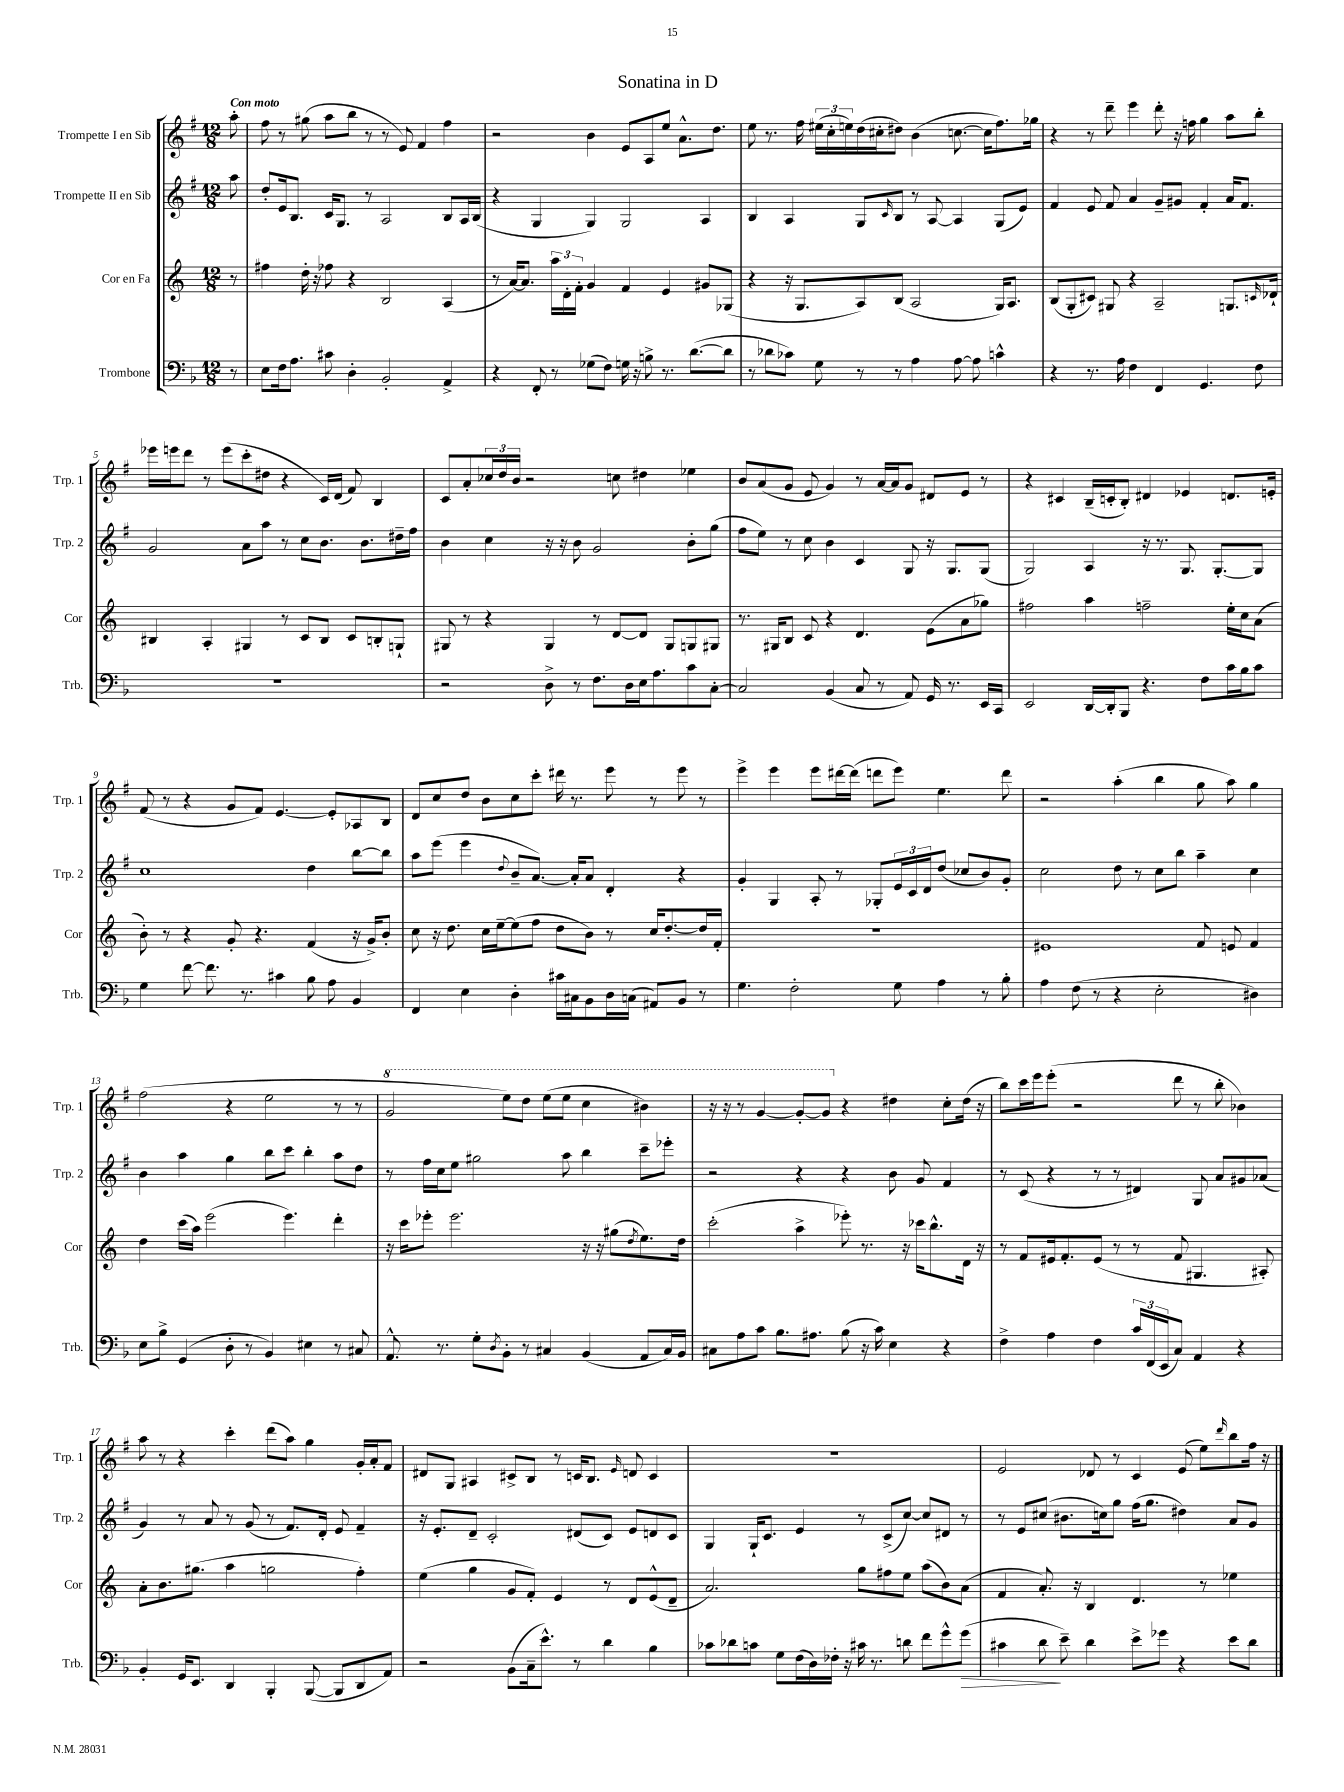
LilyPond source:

\header { title = "Sonatina in D" }
<<
\new StaffGroup <<
\new Staff = "s0" \with { instrumentName = "Trompette I en Sib" shortInstrumentName = "Trp. 1" } {
    \clef treble \key g \major \numericTimeSignature \time 12/8 \partial 8 \tempo "Con moto"
    a''8-. |
    fis''8 r8 gis''8( a''8 b''8 r8 r8 e'8) fis'4 fis''4 |
    r2 b'4 e'8 a8 e''8 a'8.-^ d''8. |
    e''8 r8. fis''16 \tuplet 3/2 { eis''16( c''16-. e''16) } d''16( cis''16-. dis''8) b'4( c''8.~ c''16 fis''8.) ges''16 |
    r4 r8 d'''8-- e'''4 d'''8-. r16 f''16 g''4 a''8 b''8-. |
    ees'''16 e'''16 d'''8 r8 e'''8( c'''8-. dis''8 r4 c'16) d'16( fis'8) b4 |
    c'8 a'8-. \tuplet 3/2 { ces''16 d''16 b'16 } r2 c''8 dis''4 ees''4 |
    b'8 a'8( g'8 e'8 g'4) r8 a'16~ a'16 g'8 dis'8 e'8 r8 |
    r4 cis'4 b16--( c'16-. b8-.) dis'4 ees'4 d'8. e'16-. |
    fis'8( r8 r4 g'8 fis'8) e'4.~ e'8-. aes8 b8 |
    d'8 c''8 d''8 b'8 c''8 c'''8-. dis'''16 r8. e'''8 r8 e'''8 r8 |
    e'''4-> e'''4 e'''8 dis'''16~ dis'''16( d'''8 e'''8) e''4. d'''8 |
    r2 a''4-.( b''4 g''8 a''8) g''4 |
    fis''2( r4 e''2 r8 r8 |
    \ottava #1 g''2 e'''8) d'''8 e'''8( e'''8 c'''4 bis''4) |
    r16 r16 r8 g''4~ g''8~-. g''8 \ottava #0 r4 dis''4 c''8-. dis''16( r16 |
    b''8) c'''16 e'''16 e'''8-.( r2 d'''8 r8 b''8-. bes'4) |
    a''8 r8 r4 c'''4-. d'''8( a''8) g''4 g'16-. a'16-. fis'8 |
    dis'8 g8 ais4 cis'8-> b8 r8 c'16 b8. \grace { e'16 } d'8 c'4 |
    R1. |
    e'2 des'8 r8 c'4 e'8( e''8) \grace { d'''16 } b''8 fis''16 r16 \bar "|." |
}
\new Staff = "s1" \with { instrumentName = "Trompette II en Sib" shortInstrumentName = "Trp. 2" } {
    \clef treble \key g \major \numericTimeSignature \time 12/8 \partial 8
    a''8 |
    d''8-. e'16 b8. c'16 g8. r8 a2 b8 a16 b16( |
    r4 g4 g4) g2 a4 |
    b4 a4 g8 \grace { c'16 } b8 r8 a8~ a4 g8( e'8) |
    fis'4 e'8 fis'8 a'4 g'8-- gis'8 fis'4-. a'16 fis'8. |
    g'2 a'8 a''8 r8 c''8 b'8. b'8. dis''16-- fis''16 |
    b'4 c''4 r16 r16 b'8 g'2 b'8-. g''8( |
    fis''8 e''8) r8 c''8 b'4 c'4 g8 r16 g8. g8( |
    g2) a4 r16 r8. g8. g8.~-. g8 |
    c''1 d''4 b''8~ b''8 |
    a''8 e'''8( e'''4 \appoggiatura { d''8 } b'8-- a'8.~) a'16-. a'8 d'4-. r4 |
    g'4-. g4 a8-. r8 ges8-. \tuplet 3/2 { e'16 c'16 d'16 } d''8( ces''8 b'8) g'8-. |
    c''2 d''8 r8 c''8 b''8 a''4-- c''4 |
    b'4 a''4 g''4 b''8 c'''8 b''4-. a''8 d''8 |
    r8 fis''16 c''16 e''8 gis''2 a''8 b''4 c'''8-- ees'''8-. |
    r2 r4 r4 b'8 g'8 fis'4 |
    r8 c'8( r4 r8 r8 dis'4) g8 a'8 gis'8 aes'8( |
    g'4) r8 a'8 r8 g'8( r8 fis'8.) d'16-. e'8 fis'4-- |
    r16 e'8.-. d'8-- c'2-. dis'8( c'8) e'8 d'8 c'8 |
    g4 g16-! c'8. e'4 r8 c'8->( c''8~) c''8 dis'8 r8 |
    r8 e'8 cis''8( bis'8. c''16) g''8 fis''16( g''8. dis''4) a'8 g'8 \bar "|." |
}
\new Staff = "s2" \with { instrumentName = "Cor en Fa" shortInstrumentName = "Cor" } {
    \clef treble \key c \major \numericTimeSignature \time 12/8 \partial 8
    r8 |
    fis''4 d''16-. r16 fes''8 r4 b2 a4( |
    r8 a'16~) a'8. \tuplet 3/2 { a''16 d'16-. f'16-. } g'4 f'4 e'4 gis'8 ges8( |
    r4 r16 g8. a8) b8( a2 g16) a8. |
    b8( g8-. cis'8) gis8 r4 a2-- g8. \grace { c'16 } des'16-! |
    bis4 a4-. gis4 r8 c'8 bis8 c'8 b8-. g8-! |
    gis8 r8 r4 gis4 r8 d'8~ d'8 gis8 g8 gis8 |
    r8. gis16 b8 c'8 r4 d'4. e'8( a'8 ges''8) |
    fis''2 a''4 f''2-- e''16-. c''16 a'8( |
    b'8-.) r8 r4 g'8-. r4. f'4( r16 g'16->) b'8-. |
    c''8 r16 d''8. c''16 e''16~-- e''8( f''8 d''8 b'8) r8 c''16 d''8.~-. d''16 f'16-. |
    R1. |
    eis'1 f'8 e'8 f'4 |
    d''4 c'''16( a''16) e'''2( e'''4.) d'''4-. |
    r16 c'''16 ees'''8-. ees'''2. r16 r16 gis''8( \acciaccatura { d''8 } e''8.) d''16 |
    c'''2-.( a''4-> ees'''8-.) r8. r16 ces'''16 b''8.-^ d'16 r16 |
    r8 f'8 eis'16 f'8.-. eis'8( r8 r8 f'8 gis4. ais8-.) |
    a'8-. b'8. gis''8.( a''4 g''2 f''4-.) |
    e''4( g''4 g'8 f'8-.) e'4 r8 d'8 e'8-^( d'8-- |
    a'2.) g''8 fis''8 e''8 a''8( b'8) a'8( |
    f'4 a'8.-.) r16 b4 d'4. r8 ees''4 \bar "|." |
}
\new Staff = "s3" \with { instrumentName = "Trombone" shortInstrumentName = "Trb." } {
    \clef bass \key f \major \numericTimeSignature \time 12/8 \partial 8
    r8 |
    e8 f16 a8. cis'8 d4-. bes,2-. a,4-> |
    r4 f,8-. r8 ges8( f8) g16 r16 b8-> r8. d'8.~( d'8 |
    r8 des'8 ces'8) g8 r8 r8 a4 a8~ a8 c'4-^ |
    r4 r8. a16 f4 f,4 g,4. f8 |
    R1. |
    r2 d8-> r8 f8. d16 e16 a8. c'8 c8~-. |
    c2 bes,4( c8 r8 a,8) g,16 r8. e,16 c,16 |
    e,2 d,16~ d,16-. bes,,8 r4. f8 c'16 bes16 c'8 |
    g4 f'8~ f'8. r8. cis'4 bes8 a8 bes,4 |
    f,4 e4 d4-. cis'16 cis16 bes,8 d16 c16( ais,8) bes,8 r8 |
    g4. f2-. g8 a4 r8 bes8-. |
    a4 f8( r8 r4 e2-. dis4) |
    e8 bes8-> g,4( d8-. r8 bes,4) eis4 r8 cis8 |
    a,8.-^ r8. g8-. \acciaccatura { d8 } bes,8-. r8 cis4 bes,4( a,8 cis16) bes,16 |
    cis8 a8 c'8 bes8. ais8. bes8( r16 c'16) e4 r4 |
    f4-> a4 f4 \tuplet 3/2 { c'16 f,16( e,16 } c8) a,4 r4 |
    bes,4-. g,16 e,8. d,4 bes,,4-. bes,,8~( bes,,8 d,8 a,8) |
    r2 bes,8( c16-- e'8.-^) r8 d'4 bes4 |
    ces'8 des'8 c'8 g8 f16( d16) fes16-. r16 cis'16 r8. d'8 f'8 g'8-^ g'8\>( |
    cis'4 d'8\! e'8--) d'4 e'8-> ges'8 r4 e'8 d'8 \bar "|." |
}
>>
>>
